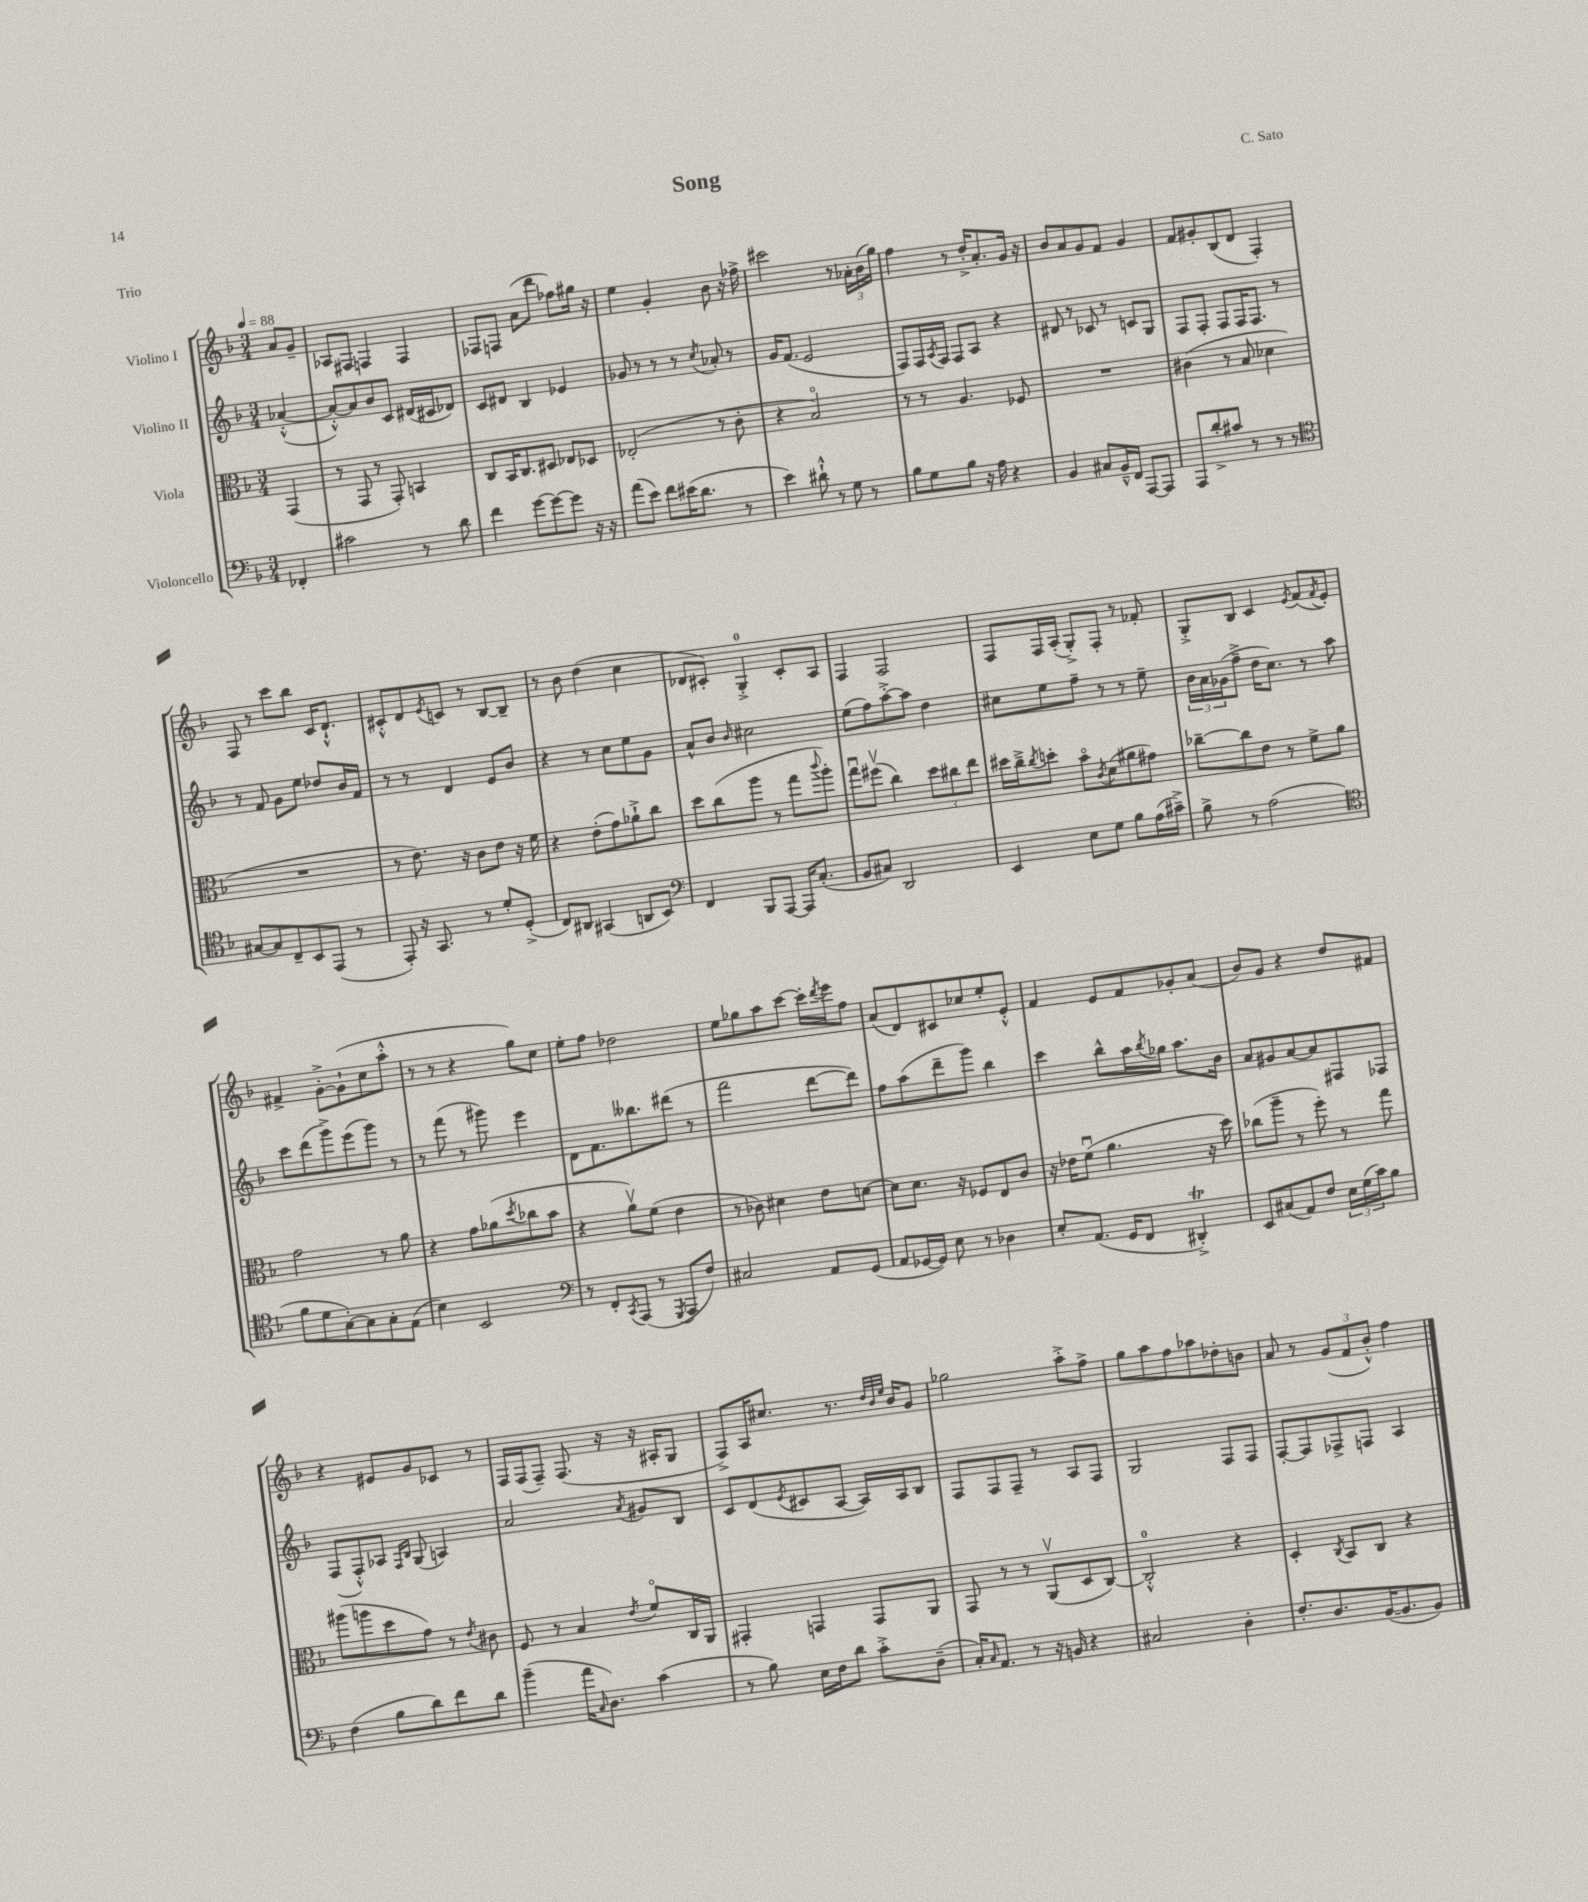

**kern	**kern	**kern	**kern
*part4	*part3	*part2	*part1
*staff4	*staff3	*staff2	*staff1
*I"Violoncello	*I"Viola	*I"Violino II	*I"Violino I
*clefF4	*clefC3	*clefG2	*clefG2
*k[b-]	*k[b-]	*k[b-]	*k[b-]
*M3/4	*M3/4	*M3/4	*M3/4
*MM88	*MM88	*MM88	*MM88
=	=	=	=
4FF-X'/	(4GG/	([4a-X'^^/	8a/L
.	.	.	8g~/J
=1	=1	=1	=1
2c#X\	8r	8a-'^^/L_)	8A-X/L
.	8GG/	8a-/]	8F#X/J
.	8r	8b-/	4Fn/
.	8GG'/)	8c/J	.
8r	4BBn/	(16d#X/LL	4F/
.	.	16c#X/J	.
8d\	.	8d-X/J)	.
=2	=2	=2	=2
4f\	8C/L	8c/L	8F-X/L
.	16BB-/K	8d#X/J	8Fn/J
.	8.C/	.	.
[8g\L	.	4B-/	(8a\L
8g\_	8D#X/J	.	8ddd\J
8g\J]	8E-X/L	4e-X/	8ff-X\L)
16r	8D-X/J	.	16gg#X\Jk
16r	.	.	16r
=3	=3	=3	=3
(8a\L	(2E-X'/	8g-X/	4ee\
8e\J)	.	8r	.
8f\L	.	8r	4g'/
(16e#X\K	.	8r	.
8.d\J	.	.	.
.	.	8qcc/	.
.	8r	8a-X'/	8b-\
8r	8c'\	8r	16r
.	.	.	16ff-X^\
=4	=4	=4	=4
4e\)	4r	16g/KL	2ccc#X\
.	.	(8.f/J	.
8d#X`^^\	2B-/)	2e/	.
8r	.	.	.
8G\	.	.	8r
8r	.	.	24a-X'\LL
.	.	.	(24b-\
.	.	.	24gg\JJ)
=5	=5	=5	=5
8B-\L	8r	8F/L)	4ff\
8G\	8r	16F/L	.
.	.	8qA/	.
.	.	16F/JJ	.
8B-\J	4.A/	8F/L	8r
16r	.	8A/J	16dd'^/KL
16A\	.	.	8.a'/
4r	.	4r	.
.	8F-X/	.	16g/Jk
.	.	.	16r
=6	=6	=6	=6
4BB-/	2.r	8d#X/	8b-/L
.	.	8r	8a/
8C#X/L	.	8c-X/	8g/
16BB-~^^/L	.	8r	8f/J
16FF/JJ	.	.	.
[8AAA/L	.	8cn/L	4g/
8AAA/J]	.	8G/J	.
=7	=7	=7	=7
8AAA/L	(4c#X\	8F/L	8f/L
8d'^/	.	8F'/J	8g#X'/
8c#X/J	8r	8F/L	(8B-/
8r	8B-/	16F/K	8d/J
.	.	8.F/J	.
8r	4d-X\	.	4F'/)
8r	.	8r	.
!!LO:LB:g=z
=8	=8	=8	=8
*clefC4	*	*	*
[8G#X/L	2.r	8r	8F/
8G#/]	.	8f/	8r
8C~/	.	8g\L	8ccc\L
8BB-/	.	8ee\J	8bb-\J
(8EE/J	.	8dd-X/L	16c/KL
.	.	.	8.d`^^/J
8r	.	16b-/L	.
.	.	16f/JJ	.
=9	=9	=9	=9
8EE'/)	8r	8r	8c#X'^^/L
16r	8.e\)	8r	8d/
8.GG/	.	.	.
.	.	.	8qe/
.	.	4d/	8cn/J
.	16r	.	.
8r	8c\L	.	8r
8d'/L	8e\J	8e/L	[8B-/L
(8D'^/J	16r	8b-/J	8B-~/J]
.	16f\	.	.
=10	=10	=10	=10
8C/L)	4r	4r	8r
8AA#X/J	.	.	8b-\
(4GG#X/	(8e'\L	8r	(4dd\
.	8g\)	8cc\L	.
8AAn/L	8a-X`^\	8ee\	4cc\
8BB-/J)	8cc\J	8g\J	.
=11	=11	=11	=11
*clefF4	*	*	*
4FF/	8dd\L	8a^^/L	8d-X/L
.	(8cc\	8b-/J	8c#X'/J)
.	.	16qqb-/	.
8BBB-/L	8aa\J	2cc#X\	4G'^/
[8AAA/J	8r	.	.
16AAA/KL]	8gg\L	.	8c#'/L
(8.C'/J	.	.	.
.	8qqccc/	.	.
.	8aa'\J)	.	8A/J
=12	=12	=12	=12
8BB-/L	8ggu\L	(8ee\L	4F/
8C#X/J)	(8ff#Xv\J	8ff\)	.
2DD/	4cc\)	[8aa'^\	2F/
.	.	8aa\J]	.
.	12dd\L	4dd\	.
.	12cc#X\	.	.
.	12ee\J	.	.
=13	=13	=13	=13
4EE/	16dd#X\LL	8cc#X\L	8F/L
.	16cc~^\J	.	.
.	8qcc/	.	.
.	8ddn'\J	8ee\	16F/L
.	.	.	(16A'/JJ
8E\L	8b-\L	8ff~\J	8G'^/L)
.	8qc/	.	.
8G\J	(8d\	8r	8F'/J
8B-\L	8a#X\	8r	8r
(16A\L	8g#X\J)	8ee~\	8f-X'/
16c#X~^\JJ)	.	.	.
=14	=14	=14	=14
8B-^\	[8cc-X~\L	24b-\LL	8G'^/L
.	.	24a\	.
.	.	(24g-X\J	.
8r	8cc-\]	8ff~^\J	8B-/J
(2A\	8e\J	16dd\KL	4c/
.	.	8.cc\J)	.
.	8r	.	.
.	.	.	8qe/
.	8f^\L	8r	(8f/L
.	.	.	8qf/
.	8a\J	8aa\	8e'/J)
!!LO:LB:g=z
=15	=15	=15	=15
*clefC4	*	*	*
8f\L	2g\	8ccc\L	4f#X^/
8d\	.	(8ddd\	.
[8G'\)	.	8ggg^\)	[8g'^\L
8G\]	.	(8eee\	(8g`\]
8G'\	8r	8ggg\J)	8cc\
(8E\J	8a\	8r	8aa'^^\J
=16	=16	=16	=16
4B-\)	4r	8r	8r
.	.	(8fff\	8r
2BB-/	8g\L	8r	4r
.	(8a-X\	8ggg#X\)	.
.	8qdd/	.	.
.	8cc-X\	4eee\	8gg\L)
.	8b-\J	.	8cc\J
=17	=17	=17	=17
*clefF4	*	*	*
8r	4r	8d\L	8ee'\L
8FF'/L	.	8.f\	8ff\J
8qCC/	.	.	.
(8AAA/J	8av\L)	.	2dd-X\
.	.	8.bb--X\	.
8r	(8f\J	.	.
8qGGG/	.	.	.
8AAA/L	4e\	(8ddd#X\J	.
8F/J)	.	8r	.
=18	=18	=18	=18
2C#X/	8r	2fff\	8ee\L
.	8c-X\)	.	8gg-X\
.	4d#X\	.	8aa\
.	.	.	[8ccc\J
8AA/L	8e\L	[8ddd\L	16ccc'\LL]
.	.	.	8qddd/
.	.	.	16eee\J
(8GG/J	[8dn\J	8ddd\J])	8ff\J
=19	=19	=19	=19
8AA/L	8d\L]	8ff\L	(8a/L
[16GG-X/L	8.d\J	(8aa\	8d/)
16GG-/JJ])	.	.	.
8E\	.	8ddd~\	8c#X/
.	16r	.	.
8r	8F-X/L	8ggg\J)	8cc-X/
4D-X\	8E/	4bb-\	8ee'/
.	8c/J	.	8e'^^/J
=20	=20	=20	=20
8E'/L	16r	4ccc\	4f/
.	16e-X\KL	.	.
(8.AA/J	(8fu\J	.	.
.	4.a\	8bb-^^\L	8e/L
16GG/KL	.	.	.
8FF/J	.	16aa\L	8f/
.	.	8qbb-/	.
.	.	16gg-X\JJ	.
4DD#Xt'^/)	.	8.aa\L	8g-X'/
.	16r	.	(8a/J
.	16dd\)	16b-\Jk	.
=21	=21	=21	=21
8EE/L	(8cc-X\L	8a/L	8b-/L)
(8C#X/	8aa~\J	8g#X/	8g/J
8AA/)	8r	[8a/	4r
8F/J	8ff'\)	8a/]	.
24E\LL	8r	8F#X/	8dd/L
(24G\	.	.	.
24c\J)	.	.	.
8B-\J	8gg\	8F-X/J	8f#X/J
!!LO:LB:g=z
=22	=22	=22	=22
(4F\	(8aa#X\L	(8F/L	4r
.	8aan\	8F'^^/)	.
8B-\L	8dd\	8A-X/J	8e#X/L
.	.	16qqF/LL	.
.	.	16qqB-/JJ	.
8d\)	8g\J)	(8G/	8g/
8f\	8r	4An/)	8c-X/J
.	8qe/	.	.
8d\J	8c#X\	.	8r
=23	=23	=23	=23
(4b-~\	8F/	2a/	16F/LL
.	.	.	(16F/J
.	8r	.	8F~/J)
16a\KL	4B-/	.	(8.F/
16qqC/	.	.	.
8.D\J)	.	.	.
.	.	.	16r
.	8qe/	8qa/	.
(4c\	8f/L	8g#X/L	16r
.	.	.	16A#X'/KL
.	16C/L	8B-/J	8G/J
.	16AA/JJ	.	.
=24	=24	=24	=24
8r	4GG#X'/	8c/L	8F^/L)
8B-\)	.	(8d/	16A/K
.	.	.	8.cc#X/J
.	.	8qe/	.
16E\LL	4GGn/	8c#X/	.
16F\J	.	.	.
8d\J	.	[8A/J	8.r
8c'^\L	8GG/L	16A/LL])	.
.	.	.	32qqdd/LLL
.	.	.	32qqb-/
.	.	.	32qqee/JJJ
.	.	16A/J	16b-/KL
(8D~\J	8AA/J	8B-/J	8g/J
=25	=25	=25	=25
16C'/KL)	8GG/	8F/L	2gg-X\
16qqC/	.	.	.
8.AA/J	.	.	.
.	8r	8F/	.
8r	8r	8F~/J	.
16r	(8AAv/L	8r	.
16BBn/	.	.	.
4r	8D/	8A/L	8aa'^\L
.	[8C/J)	8F/J	8ff^\J
=26	=26	=26	=26
2C#X/	2C'^^/]	2G/	8gg\L
.	.	.	8aa\
.	.	.	8ff\
.	.	.	8aa-X\
4D'\	4r	8F/L	8dd-X'\
.	.	8F/J	8bn\J
=27	=27	=27	=27
8.F'/L	4D'/	[8F'/L	8a/
.	.	8F/]	8r
8.D/	.	.	.
.	8qC/	.	.
.	8BB-/L	8F-X^/	(12g/L
.	.	.	12f/
([16BB-/K	8C/J	8Fn/J	.
.	.	.	12b-'^^/J)
8.BB-/]	.	.	.
.	4r	4A/	4ff\
8BB-/J)	.	.	.
==	==	==	==
*-	*-	*-	*-
